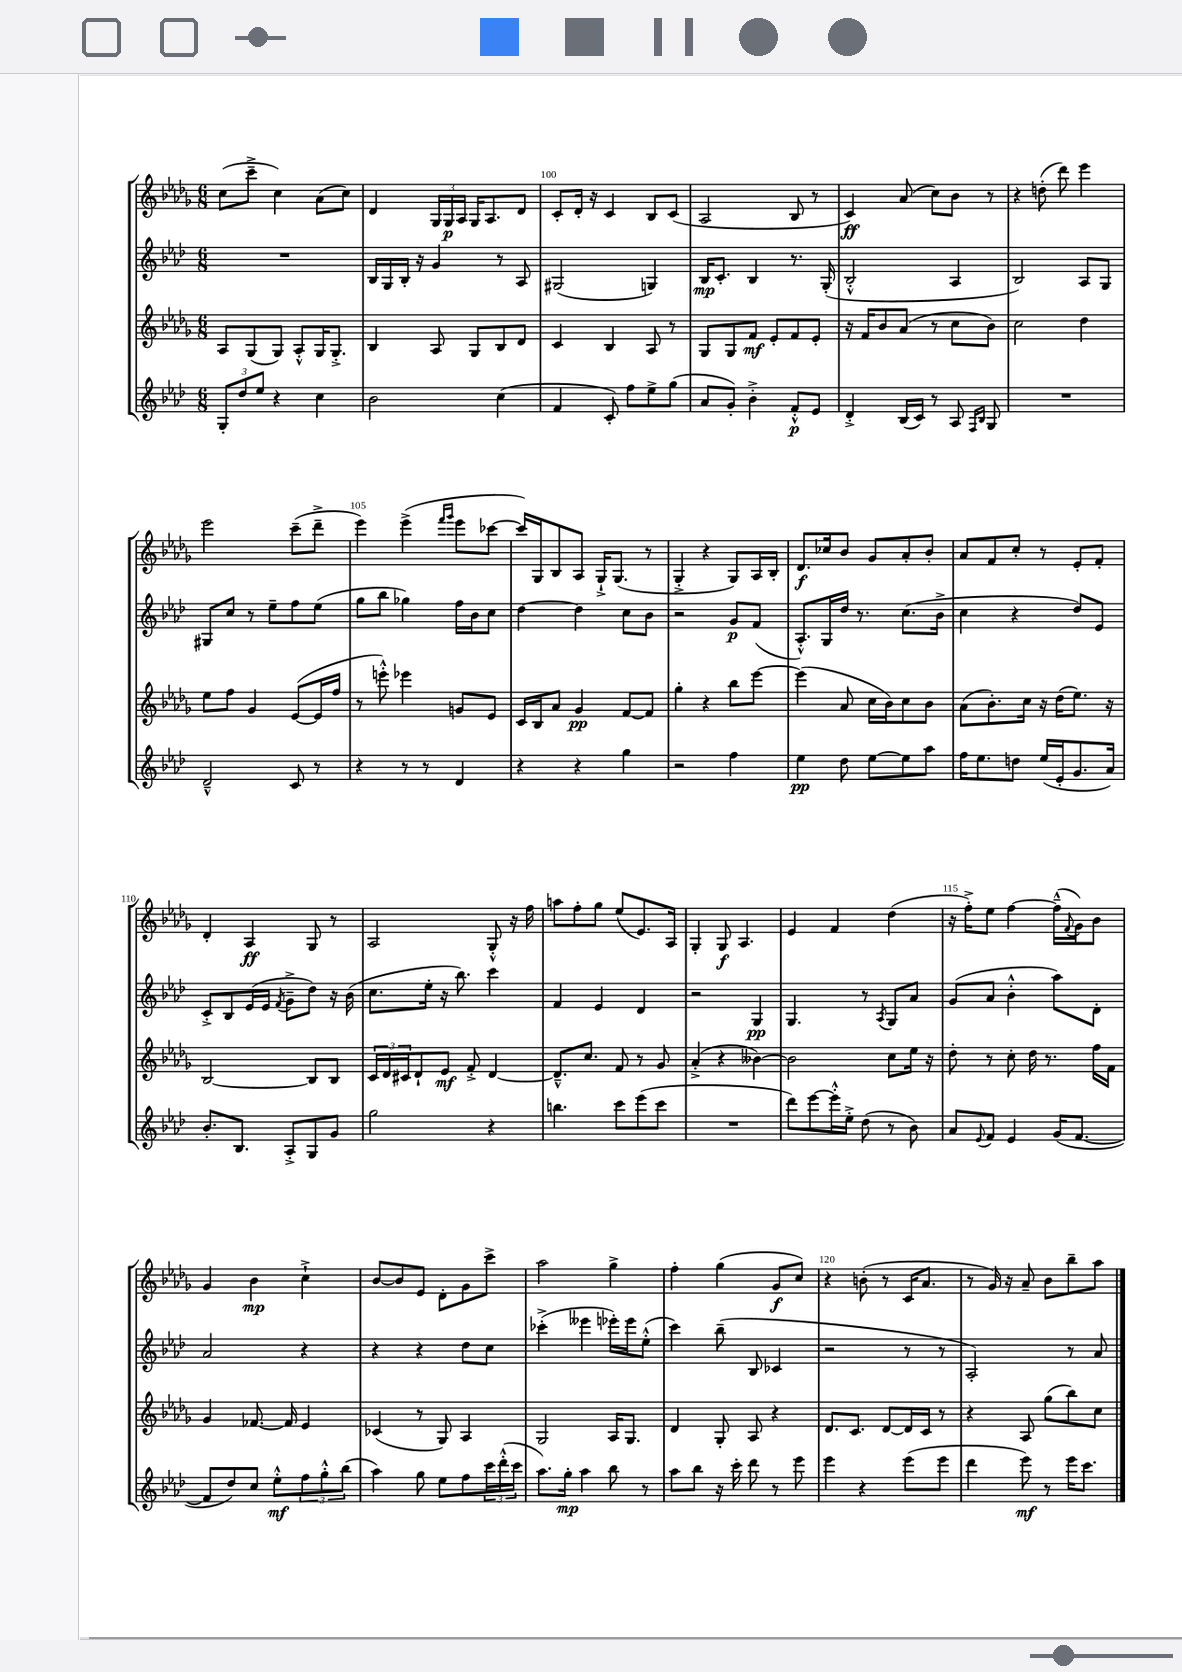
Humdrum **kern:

**kern	**dynam	**kern	**dynam	**kern	**dynam	**kern	**dynam
*part4	*part4	*part3	*part3	*part2	*part2	*part1	*part1
*staff4	*staff4	*staff3	*staff3	*staff2	*staff2	*staff1	*staff1
*clefG2	*	*clefG2	*	*clefG2	*	*clefG2	*
*k[b-e-a-d-]	*	*k[b-e-a-d-g-]	*	*k[b-e-a-d-]	*	*k[b-e-a-d-g-]	*
*M6/8	*	*M6/8	*	*M6/8	*	*M6/8	*
=98	=98	=98	=98	=98	=98	=98	=98
12G'/L	.	8A-/L	.	2.r	.	(8cc\L	.
12dd-/	.	.	.	.	.	.	.
.	.	(8G-/	.	.	.	8ccc~^\J	.
12ee-/J	.	.	.	.	.	.	.
4r	.	8G-/J)	.	.	.	4cc\)	.
.	.	8A-'^^/L	.	.	.	.	.
4cc\	.	16G-/K	.	.	.	(8a-\L	.
.	.	8.G-'^/J	.	.	.	.	.
.	.	.	.	.	.	8cc\J)	.
=99	=99	=99	=99	=99	=99	=99	=99
2b-\	.	4B-/	.	16B-/LL	.	4d-/	.
.	.	.	.	16G/	.	.	.
.	.	.	.	16B-'/JJ	.	.	.
.	.	.	.	16r	.	.	.
.	.	8A-/	.	4g/	.	24G-/LL	.
.	.	.	.	.	.	24G-/	p
.	.	.	.	.	.	24A-/JJ	.
.	.	8G-/L	.	.	.	16G-/KL	.
.	.	.	.	.	.	8.A-/	.
(4cc\	.	8B-/	.	8r	.	.	.
.	.	8d-/J	.	8A-/	.	8d-/J	.
=100	=100	=100	=100	=100	=100	=100	=100
4f/	.	4c/	.	(2G#X/	.	8c'/L	.
.	.	.	.	.	.	16d-'/Jk	.
.	.	.	.	.	.	16r	.
8c'/)	.	4B-/	.	.	.	4c/	.
8ff\L	.	.	.	.	.	.	.
8ee-^\	.	8A-/	.	4Gn/)	.	8B-/L	.
(8gg\J	.	8r	.	.	.	(8c/J	.
=101	=101	=101	=101	=101	=101	=101	=101
8a-/L	.	8G-/L	.	16B-/KL	mp	2A-/	.
.	.	.	.	8.c'/J	.	.	.
8g'/J)	.	8G-/	.	.	.	.	.
4b-'^\	.	8f/J	mf	4B-/	.	.	.
.	.	8e-'/L	.	.	.	.	.
8f'^^/L	p	8f/	.	8.r	.	8B-/	.
8e-/J	.	8e-'/J	.	.	.	8r	.
.	.	.	.	(16G'/	.	.	.
=102	=102	=102	=102	=102	=102	=102	=102
4d-'^/	.	16r	.	2B-'^^/	.	4c/)	ff
.	.	16f/KL	.	.	.	.	.
.	.	8b-/	.	.	.	.	.
(16B-/LL	.	(8a-/J	.	.	.	(8a-/	.
16c/JJ)	.	.	.	.	.	.	.
8r	.	8r	.	.	.	8cc\L)	.
8A-/	.	8cc\L	.	4A-/	.	8b-\J	.
16qqF/LL	.	.	.	.	.	.	.
16qqB-/JJ	.	.	.	.	.	.	.
8G/	.	8b-\J)	.	.	.	8r	.
=103	=103	=103	=103	=103	=103	=103	=103
2.r	.	2cc\	.	2B-/)	.	4r	.
.	.	.	.	.	.	(8ddn'\	.
.	.	.	.	.	.	8ddd-\)	.
.	.	4dd-\	.	8A-/L	.	4eee-\	.
.	.	.	.	8G/J	.	.	.
!!LO:LB:g=z
=104	=104	=104	=104	=104	=104	=104	=104
2d-~^^/	.	8ee-\L	.	8G#X/L	.	2eee-\	.
.	.	8ff\J	.	8cc/J	.	.	.
.	.	4g-/	.	8r	.	.	.
.	.	.	.	8ee-~\L	.	.	.
8c/	.	([8e-/L	.	8ff\	.	(8ccc~\L	.
8r	.	16e-/L]	.	(8ee-\J	.	8ddd-~^\J	.
.	.	16ff/JJ	.	.	.	.	.
=105	=105	=105	=105	=105	=105	=105	=105
4r	.	8r	.	8gg\L	.	4eee-\)	.
.	.	8eeen'^^\)	.	8bb-\J	.	.	.
8r	.	4eee-X\	.	4gg-X\)	.	(4eee-^\	.
8r	.	.	.	.	.	.	.
.	.	.	.	.	.	16qqfff/LL	.
.	.	.	.	.	.	16qqggg-/JJ	.
4d-/	.	8gn/L	.	16ff\LL	.	8eee-\L	.
.	.	.	.	16b-\J	.	.	.
.	.	8e-/J	.	8cc\J	.	[8ccc-X\J	.
=106	=106	=106	=106	=106	=106	=106	=106
4r	.	16c/LL	.	[4dd-\	.	16ccc-/LL])	.
.	.	16B-/J	.	.	.	16G-/J	.
.	.	8a-/J	.	.	.	8B-/	.
4r	.	4g-/	pp	4dd-\]	.	8A-/J	.
.	.	.	.	.	.	16G-`^/KL	.
.	.	.	.	.	.	(8.G-/J	.
4gg\	.	[8f/L	.	8cc\L	.	.	.
.	.	8f/J]	.	8b-\J	.	8r	.
=107	=107	=107	=107	=107	=107	=107	=107
2r	.	4gg-'\	.	2r	.	4G-'^/	.
.	.	4r	.	.	.	4r	.
4ff\	.	8bb-\L	.	8g/L	p	8G-/L)	.
.	.	[8eee-\J	.	(8f/J	.	16A-/L	.
.	.	.	.	.	.	16B-'/JJ	.
=108	=108	=108	=108	=108	=108	=108	=108
4ee-\	pp	(4eee-\]	.	8.A-'^^/L)	.	8.d-/L	f
.	.	.	.	16G/L	.	16cc-X/k	.
8dd-\	.	8a-/	.	16dd-/JJ	.	8b-/J	.
.	.	.	.	8.r	.	.	.
[8ee-\L	.	16cc\LL	.	.	.	8g-/L	.
.	.	16b-\J)	.	.	.	.	.
8ee-\]	.	8cc\	.	(8.cc\L	.	8a-'/	.
8aa-\J	.	8b-\J	.	.	.	8b-'/J	.
.	.	.	.	16b-^\Jk	.	.	.
=109	=109	=109	=109	=109	=109	=109	=109
16ff\KL	.	(8a-\L	.	4cc\	.	8a-/L	.
8.ee-\	.	.	.	.	.	.	.
.	.	8.b-'\)	.	.	.	8f/	.
8ddn\J	.	.	.	4r	.	8cc'/J	.
.	.	16cc\Jk	.	.	.	.	.
(16ee-/LL	.	16r	.	.	.	8r	.
16e-'/J	.	(16dd-\KL	.	.	.	.	.
8.g/	.	8.ee-\J)	.	8dd-/L)	.	8e-'/L	.
.	.	.	.	8e-/J	.	8f'/J	.
16a-/Jk)	.	16r	.	.	.	.	.
!!LO:LB:g=z
=110	=110	=110	=110	=110	=110	=110	=110
8.b-'/L	.	[2B-/	.	8c'^/L	.	4d-'/	.
.	.	.	.	8B-/	.	.	.
8.B-/J	.	.	.	.	.	.	.
.	.	.	.	(16e-/L	.	4A-/	ff
.	.	.	.	16e-/JJ	.	.	.
.	.	.	.	8qf/	.	.	.
8A-'^/L	.	.	.	8g~^\L	.	.	.
8G/	.	8B-/L]	.	8dd-\J)	.	8G-/	.
8g/J	.	8B-/J	.	16r	.	8r	.
.	.	.	.	(16b-\	.	.	.
=111	=111	=111	=111	=111	=111	=111	=111
2gg\	.	24c/LL	.	8.cc\L	.	2A-/	.
.	.	24d-/	.	.	.	.	.
.	.	24c#X/J	.	.	.	.	.
.	.	8d-`/	.	.	.	.	.
.	.	.	.	16ee-'\Jk	.	.	.
.	.	8e-/J	mf	16r	.	.	.
.	.	.	.	8.bb-\)	.	.	.
.	.	8f'^/	.	.	.	.	.
4r	.	[4d-/	.	4ccc\	.	8G-'^^/	.
.	.	.	.	.	.	16r	.
.	.	.	.	.	.	16ff\	.
=112	=112	=112	=112	=112	=112	=112	=112
4.bbn\	.	8.d-~^^/L]	.	4f/	.	8aan\L	.
.	.	.	.	.	.	8ff'\	.
.	.	8.cc/J	.	.	.	.	.
.	.	.	.	4e-/	.	8gg-\J	.
8ccc\L	.	8f/	.	.	.	(8ee-/L	.
(8eee-\	.	8r	.	4d-/	.	8.e-/)	.
8ccc\J	.	8g-/	.	.	.	.	.
.	.	.	.	.	.	16A-/Jk	.
=113	=113	=113	=113	=113	=113	=113	=113
2.r	.	(4a-'^/	.	2r	.	4G-'/	.
.	.	4r	.	.	.	8G-/	f
.	.	.	.	.	.	4.A-/	.
.	.	[4b--X\)	.	4G/	pp	.	.
=114	=114	=114	=114	=114	=114	=114	=114
8ddd-\L)	.	2b--\]	.	4.G/	.	4e-/	.
[8eee-\	.	.	.	.	.	.	.
16eee-'^^\L]	.	.	.	.	.	4f/	.
16ee-'^\JJ	.	.	.	.	.	.	.
(8dd-\	.	.	.	8r	.	.	.
.	.	.	.	8qA-/	.	.	.
8r	.	8cc\L	.	8G/L	.	(4dd-\	.
8b-\)	.	16ee-\Jk	.	8a-/J	.	.	.
.	.	16r	.	.	.	.	.
=115	=115	=115	=115	=115	=115	=115	=115
8a-/L	.	8dd-'\	.	(8g/L	.	16r	.
.	.	.	.	.	.	16ff'^\KL)	.
8qqe-/	.	.	.	.	.	.	.
8f/J	.	8r	.	8a-/J	.	8ee-\J	.
4e-/	.	8cc'\	.	4b-'^^\	.	[4ff\	.
.	.	16dd-\	.	.	.	.	.
.	.	8.r	.	.	.	.	.
(16g/KL	.	.	.	8aa-\L)	.	(16ff~^^\LL]	.
.	.	.	.	.	.	8qqf/	.
[8.f/J	.	.	.	.	.	16g-\J)	.
.	.	16ff\LL	.	8d-'\J	.	8b-\J	.
.	.	16f\JJ	.	.	.	.	.
!!LO:LB:g=z
=116	=116	=116	=116	=116	=116	=116	=116
8f/L]	.	4g-/	.	2a-/	.	4g-/	.
8dd-/)	.	.	.	.	.	.	.
8cc/J	.	[8.f-X/	.	.	.	4b-\	mp
8ee-'^^\L	mf	.	.	.	.	.	.
.	.	16f-/]	.	.	.	.	.
12ff\	.	4e-/	.	4r	.	4cc`^\	.
12gg'^^\	.	.	.	.	.	.	.
(12bb-\J	.	.	.	.	.	.	.
=117	=117	=117	=117	=117	=117	=117	=117
4aa-\)	.	(4c-X/	.	4r	.	[8b-/L	.
.	.	.	.	.	.	8b-/]	.
8gg\	.	8r	.	4r	.	8e-/J	.
8ee-\L	.	8G-/)	.	.	.	8d-'\L	.
8ff\	.	4A-/	.	8dd-\L	.	8g-\	.
24ccc\L	.	.	.	8cc\J	.	8ccc^\J	.
(24ddd-'^^\	.	.	.	.	.	.	.
24ccc\JJ	.	.	.	.	.	.	.
=118	=118	=118	=118	=118	=118	=118	=118
8.aa-\L)	.	2G-/	.	(4ccc-X'^\	.	2aa-\	.
16gg'\Jk	mp	.	.	.	.	.	.
4aa-\	.	.	.	4eee--X\	.	.	.
8bb-\	.	16A-/KL	.	16eee-X'\LL)	.	4gg-^\	.
.	.	8.G-/J	.	16eee-\J	.	.	.
8r	.	.	.	(8ee-'^^\J	.	.	.
=119	=119	=119	=119	=119	=119	=119	=119
8aa-\L	.	4d-/	.	4ccc\)	.	4ff'\	.
8bb-\J	.	.	.	.	.	.	.
16r	.	8G-'/	.	(8bb-~\	.	(4gg-\	.
16ccc'\	.	.	.	.	.	.	.
8ddd-\	.	8A-/	.	8B-/	.	.	.
8r	.	4r	.	4c-X/	.	8g-/L	f
8eee-\	.	.	.	.	.	8cc/J)	.
=120	=120	=120	=120	=120	=120	=120	=120
4eee-\	.	8.d-/L	.	2r	.	4r	.
.	.	8.c/J	.	.	.	.	.
4r	.	.	.	.	.	(8bn'\	.
.	.	[8d-/L	.	.	.	8r	.
(8eee-\L	.	16d-/L]	.	8r	.	16c/KL	.
.	.	16c/JJ	.	.	.	8.a-/J	.
8eee-\J	.	8r	.	8r	.	.	.
=121	=121	=121	=121	=121	=121	=121	=121
4ddd-\	.	4r	.	2A-'/)	.	8r	.
.	.	.	.	.	.	16g-/)	.
.	.	.	.	.	.	16r	.
8eee-\)	mf	8A-/	.	.	.	8a-~/	.
8r	.	(8gg-\L	.	.	.	8b-\L	.
16eee-\KL	.	8bb-\)	.	8r	.	8bb-~\	.
8.ccc\J	.	.	.	.	.	.	.
.	.	8cc\J	.	8a-/	.	8aa-\J	.
==	==	==	==	==	==	==	==
*-	*-	*-	*-	*-	*-	*-	*-
